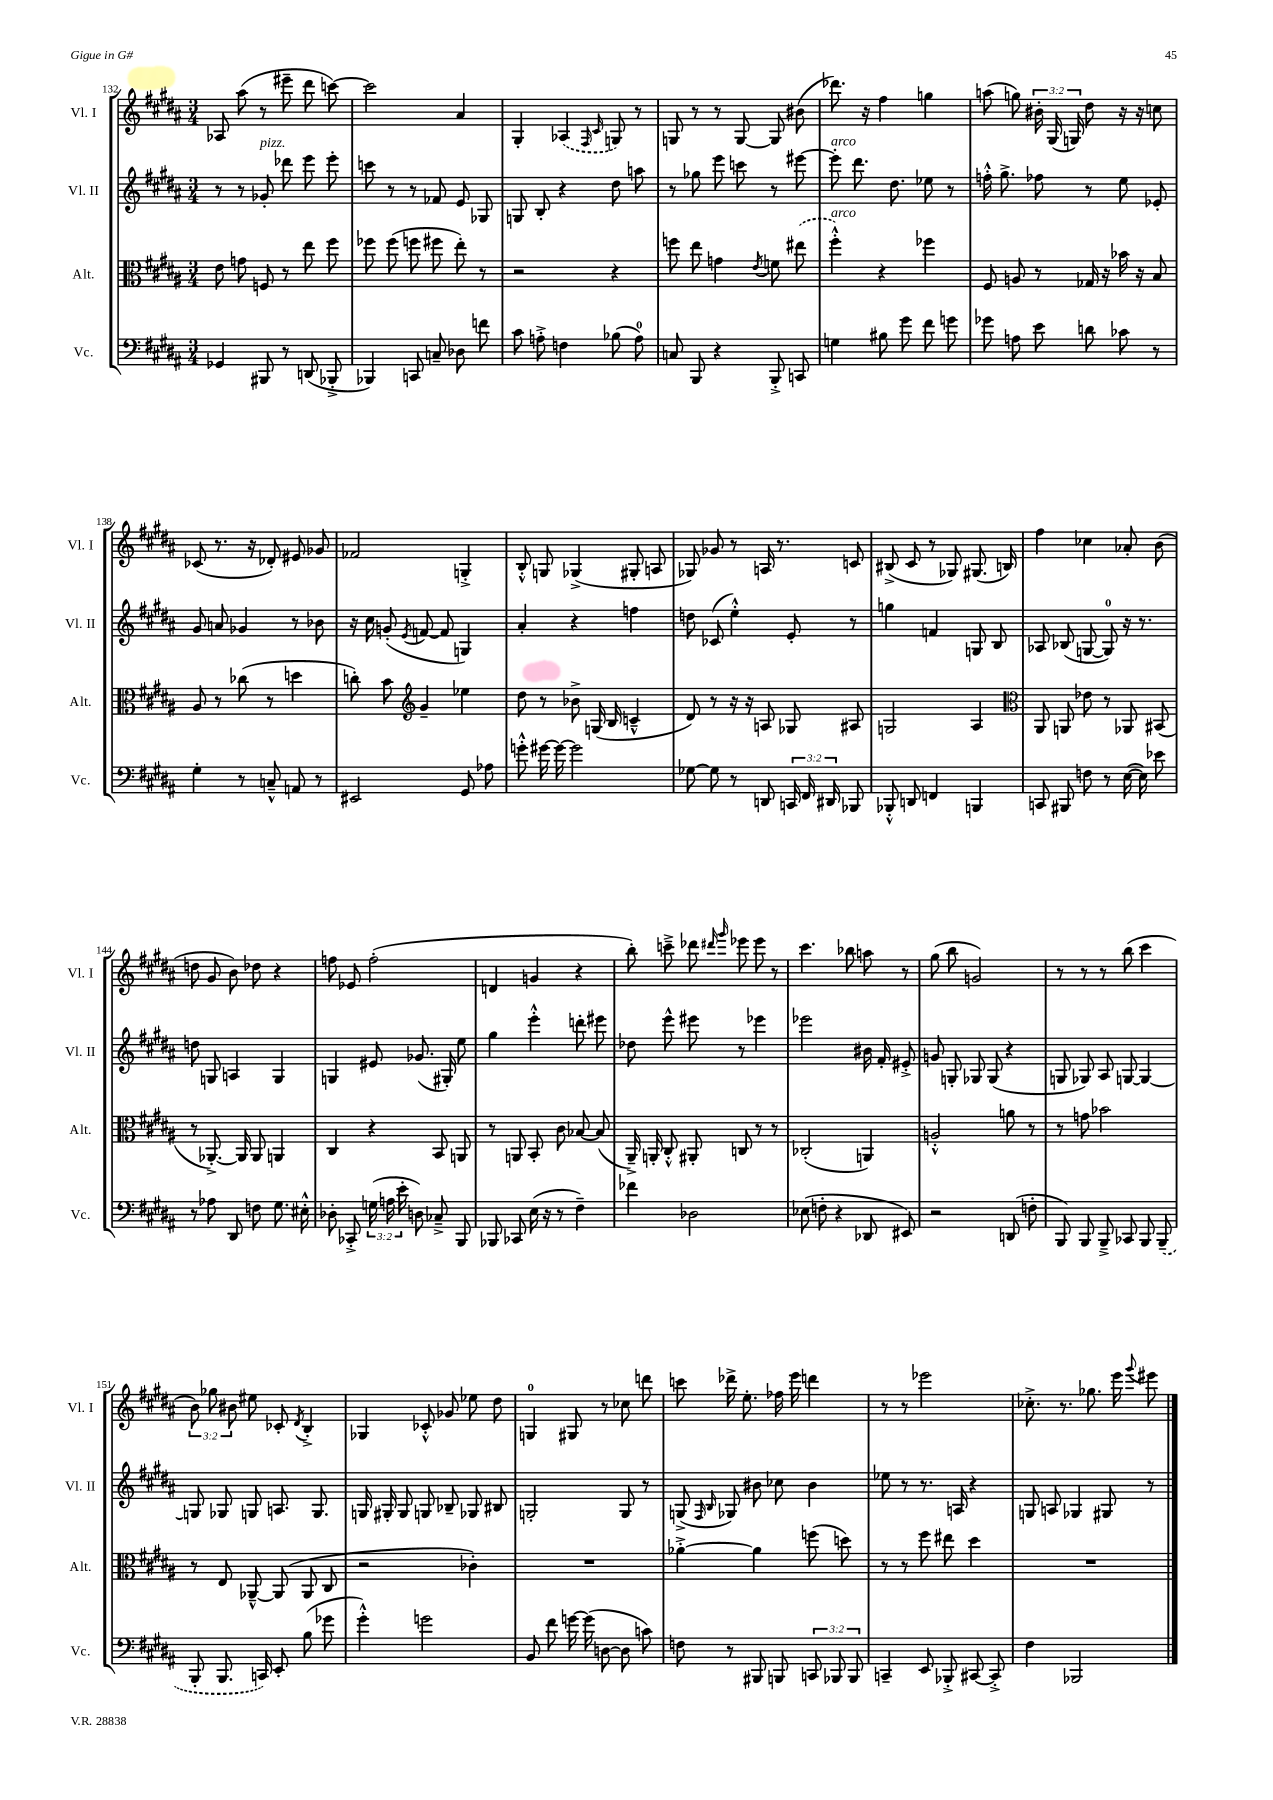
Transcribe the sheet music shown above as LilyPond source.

<<
\new StaffGroup <<
\new Staff = "s0" \with { instrumentName = "Vl. I" shortInstrumentName = "Vl. I" } {
    \clef treble \key b \major \numericTimeSignature \time 3/4 \override Staff.TupletNumber.text = #tuplet-number::calc-fraction-text
    \autoBeamOff aes8 ais''8( r8 eis'''8-- dis'''8 c'''8~) |
    c'''2 ais'4 |
    gis4-. \once \slurDashed aes4( \grace { fis16 cis'16 } g8) r8 |
    g8 r8 r8 g8~ g8 bis'8( |
    des'''8.) r16 fis''4 g''4 |
    a''8( g''8) \tuplet 3/2 { bis'16-. gis16( g16) } dis''8 r16 r16 c''8 |
    ces'8( r8. r16 des'8-.) eis'8 ges'8 |
    fes'2 g4-.-> |
    b8-.-^ g8 ges4->( gis8-. a8 |
    ges8) ges'8 r8 a16 r8. c'8 |
    bis8->( cis'8 r8 ges8) gis8.( b16) |
    fis''4 ces''4 aes'8-. b'8( |
    d''8 gis'8 b'8) des''8 r4 |
    f''8 ees'8 f''2-.( |
    d'4 g'4 r4 |
    b''8-.) c'''8---> des'''8 \grace { dis'''16 gis'''16 } ees'''8 ees'''8 r8 |
    cis'''4. bes''8 a''8 r8 |
    gis''8( b''8 g'2) |
    r8 r8 r8 b''8( cis'''4 |
    \tuplet 3/2 { b'8) ges''8 bis'8 } eis''8 ces'8-. \acciaccatura { dis'8 } b4-.-> |
    ges4 ces'8-.-^ ges'8 ees''8 dis''8 |
    g4-0 gis8 r8 ces''8 d'''8 |
    c'''8 des'''16-> e''8.-. fes''16 e'''16 d'''4 |
    r8 r8 ees'''2 |
    ces''8.-.-> r8. ges''8. e'''16 \appoggiatura { gis'''8 } eis'''8 \bar "|." |
}
\new Staff = "s1" \with { instrumentName = "Vl. II" shortInstrumentName = "Vl. II" } {
    \clef treble \key b \major \numericTimeSignature \time 3/4
    \autoBeamOff r8 r8 ges'8-.^\markup { \italic "pizz." } des'''8 e'''8 e'''8-. |
    c'''8 r8 r8 fes'8 e'8 ges8 |
    g8 b8-. r4 dis''8 a''8 |
    r8 ges''8 e'''8 c'''8 r8 eis'''8~ |
    eis'''8-.^\markup { \italic "arco" } dis'''8. dis''8. ees''8 r8 |
    f''16-.-^ gis''8.-> fes''8 r8 e''8 ees'8-. |
    gis'8 a'8 ges'4 r8 bes'8 |
    r16 cis''16 g'8-.( \acciaccatura { e'8 } f'8~ f'8 g4) |
    ais'4-. r4 f''4 |
    d''8 ces'8( e''4-.-^) e'8-. r8 |
    g''4 f'4 g8 b8 |
    aes8 bes8( g8~ g8-0) r16 r8. |
    d''8 g8 a4 g4 |
    g4 eis'8 ges'8.( gis16-.) e''8 |
    gis''4 e'''4-.-^ d'''8-. eis'''8 |
    des''8 e'''8-^ eis'''8 r8 ees'''4 |
    ees'''2 bis'16 fis'16-. eis'8-.-> |
    g'8 g8-. ges8 ges8( r4 |
    g8 ges8) ais8 g8~ g4~ |
    g8 ges8 g8 a8. g8. |
    g16 gis16-. gis8 g8 bes8-- ges8 bis8 |
    g2-. g8 r8 |
    g8->( \grace { fis16 b16 } ges8) bis'8 ces''8 bis'4 |
    ees''8 r8 r8. a16 r4 |
    g8 a8 ges4 gis8 r8 \bar "|." |
}
\new Staff = "s2" \with { instrumentName = "Alt." shortInstrumentName = "Alt." } {
    \clef alto \key b \major \numericTimeSignature \time 3/4
    \autoBeamOff e'8 g'8 f8 r8 e''8 fis''8 |
    fes''8 fes''8( f''8 fis''8 e''8-.) r8 |
    r2 r4 |
    f''8 e''8 g'4 \acciaccatura { e'8 } f'8 \once \slurDashed eis''8( |
    fis''4-.-^^\markup { \italic "arco" }) r4 fes''4 |
    fis8 a8 r8 ges16 r16 bes'16 r16 b8 |
    ais8 r8 ces''8( r8 d''4 |
    c''8-.) b'8 \clef treble gis'4-- ees''4 |
    dis''8 r8 bes'8-> g16( b16 c'4---^ |
    dis'8) r8 r16 r16 a8 ges8 ais8 |
    g2 ais4 |
    \clef alto ais,8 a,8 ees'8 r8 aes,8 bis,8( |
    r8 aes,8.~-.->) aes,16 aes,8 a,4 |
    cis4 r4 b,8 a,8 |
    r8 a,8 b,8-. cis'8 bes8~ bes8( |
    ais,16--->) a,16-. cis8-.-^ ais,8-. c8 r8 r8 |
    ces2-.( a,4) |
    a2-.-^ a'8 r8 |
    r8 g'8 bes'2 |
    r8 e8 aes,8~---^ aes,8( aes,8 cis8 |
    r2 ces'4-.) |
    R2. |
    aes'4~-.-> aes'4 f''8( d''8) |
    r8 r8 fis''8 eis''8 dis''4 |
    R2. \bar "|." |
}
\new Staff = "s3" \with { instrumentName = "Vc." shortInstrumentName = "Vc." } {
    \clef bass \key b \major \numericTimeSignature \time 3/4 \override Staff.TupletNumber.text = #tuplet-number::calc-fraction-text
    \autoBeamOff ges,4 bis,,8 r8 d,8( bes,,8-.-> |
    bes,,4) c,8 c8-- des8 f'8 |
    cis'8 a8-.-> f4 bes8( a8-0) |
    c8 b,,8 r4 b,,8-.-> c,8 |
    g4 bis8 gis'8 fis'8 g'8 |
    ges'8 a8 e'8 d'8 ces'8 r8 |
    gis4-. r8 c8---^ a,8 r8 |
    eis,2 gis,8 aes8 |
    g'8-.-^ gis'16~ gis'16~ gis'2 |
    ges8~ ges8 r8 d,8 \tuplet 3/2 { c,16 fis,16 dis,16 } bes,,8 |
    bes,,8-.-^ d,8 f,4 b,,4 |
    c,8 bis,,8 f8 r8 e16~( e16) ees'8 |
    r8 aes8 dis,8 f8 gis8. eis16-.-^ |
    des8-. ces,8-.-> \tuplet 3/2 { g16( a16 e'16-. } d8) ces8---> b,,8 |
    bes,,8 ces,8 e16( r16 r8 fis4--) |
    fes'4 des2 |
    ees8( f8-. r4 des,8 eis,8) |
    r2 d,8( f8-. |
    b,,8) b,,8 b,,8---> ces,8 b,,8 \once \slurDashed b,,8--( |
    b,,8-. b,,8. c,16) e,8-. b8( ges'8 |
    gis'4-.-^) g'2 |
    b,8 fis'8 g'16~ g'16( d8~ d8 c'8) |
    f8 r8 bis,,8 b,,8 \tuplet 3/2 { c,8 bes,,8 bes,,8 } |
    c,4-- e,8 bes,,8-.-> cis,8~ cis,8-.-> |
    fis4 bes,,2 \bar "|." |
}
>>
>>
\layout { \context { \Score currentBarNumber = #132 } }
